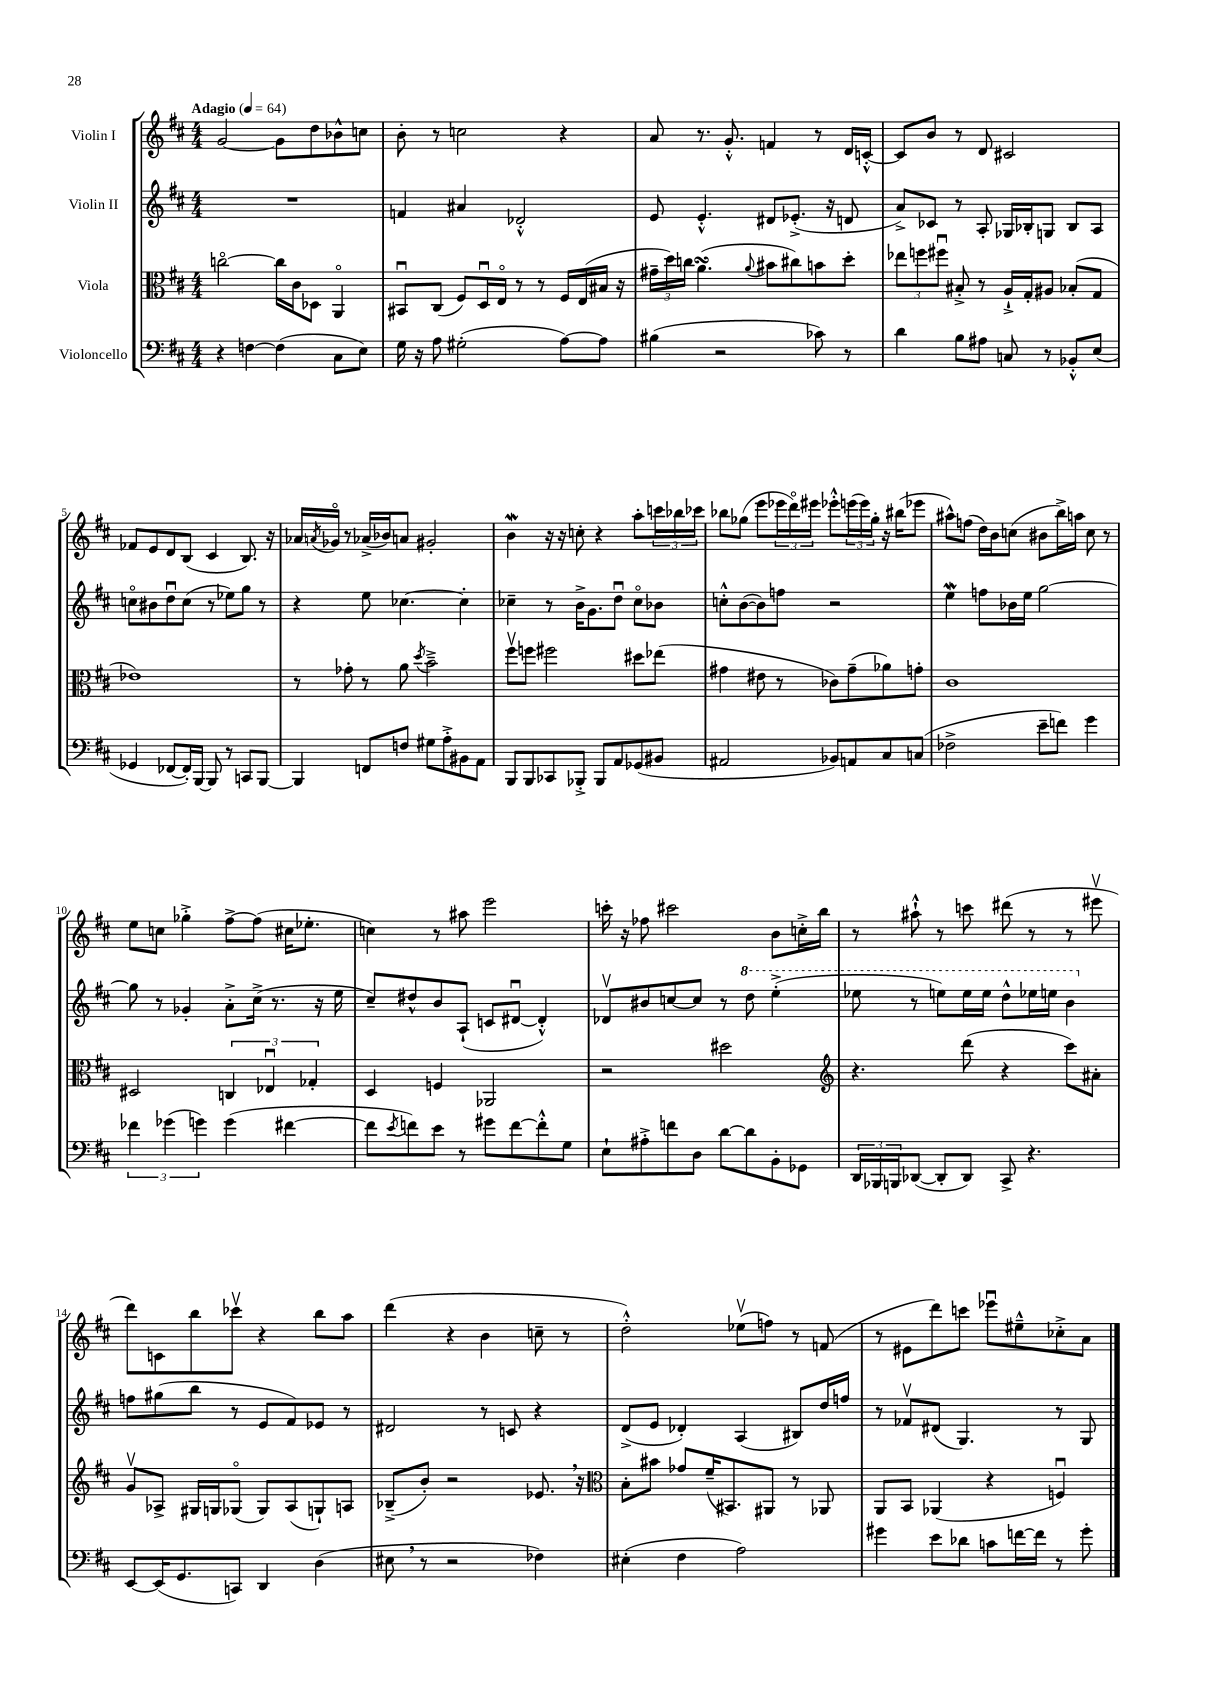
<<
\new StaffGroup <<
\new Staff = "s0" \with { instrumentName = "Violin I" } {
    \clef treble \key d \major \numericTimeSignature \time 4/4 \tempo "Adagio" 4 = 64
    g'2~ g'8 d''8 bes'8-^ c''8 |
    b'8-. r8 c''2 r4 |
    a'8 r8. g'8.-.-^ f'4 r8 d'16 c'16~-.-^ |
    c'8 b'8 r8 d'8 cis'2 |
    fes'8 e'8 d'8 b8( cis'4 b8.) r16 |
    aes'16 \acciaccatura { a'8 } ges'16\flageolet r8 aes'16->( bes'16) a'8 gis'2-. |
    b'4\mordent r16 r16 c''8-. r4 a''8-. \tuplet 3/2 { c'''16 bes''16 ces'''16 } |
    bes''8 ges''8( e'''8 \tuplet 3/2 { ees'''16 d'''16\flageolet) eis'''16 } ees'''8-.-^ \tuplet 3/2 { e'''16( e'''16) ges''16-. } r16 bis''16( ees'''8 |
    ais''8-^) f''8( d''16) b'16 c''8( bis'8 b''16->) a''16 c''8 r8 |
    e''8 c''8 ges''4-.-> fis''8~-> fis''8( cis''16 ees''8.-. |
    c''4) r8 ais''8 e'''2 |
    c'''16-. r16 fes''8 cis'''2 b'8 c''16-.-> b''16 |
    r8 ais''8-!-^ r8 c'''8 dis'''8( r8 r8 eis'''8\upbow |
    d'''8) c'8 b''8 ces'''8\upbow r4 b''8 a''8 |
    d'''4( r4 b'4 c''8-- r8 |
    d''2-.-^) ees''8\upbow( f''8) r8 f'8( |
    r8 eis'8 d'''8) c'''8 ees'''8\downbow eis''8---^ ces''8-.-> a'8 \bar "|." |
}
\new Staff = "s1" \with { instrumentName = "Violin II" } {
    \clef treble \key d \major \numericTimeSignature \time 4/4
    R1 |
    f'4 ais'4 des'2-.-^ |
    e'8 e'4.-.-^ dis'8 ees'8.-.->( r16 d'8 |
    a'8->) ces'8 r8 a8-. ges16 bes16-. g8 bes8 a8 |
    c''8\flageolet bis'8 d''8\downbow c''8( r8 ees''8) g''8 r8 |
    r4 e''8 ces''4.~ ces''4-. |
    ces''4-- r8 b'16-> g'8. d''8\downbow ces''8\flageolet bes'8 |
    c''8-.-^ b'8~( b'8) f''8 r2 |
    e''4\mordent f''8 bes'16 e''16 g''2~ |
    g''8 r8 ges'4-. a'8-.-> cis''16->( r8. r16 e''16 |
    cis''8--) dis''8-^ b'8 a8-!( c'8 dis'8~\downbow dis'4-.-^) |
    des'8\upbow bis'8 c''8~ c''8 r8 \ottava #1 d'''8 e'''4-.->( |
    ees'''8 r8 e'''8) e'''16 e'''16 d'''8-^ ees'''16 e'''16 b''4 \ottava #0 |
    f''8 gis''8( b''8 r8 e'8 fis'8) ees'8 r8 |
    dis'2 r8 c'8 r4 |
    d'8->( e'8 des'4-.) a4( bis8) d''16 f''16 |
    r8 fes'8\upbow dis'8( g4.) r8 g8 \bar "|." |
}
\new Staff = "s2" \with { instrumentName = "Viola" } {
    \clef alto \key d \major \numericTimeSignature \time 4/4
    c''2~\flageolet c''16 cis'16 des8 a,4\flageolet |
    bis,8\downbow cis8( fis8) d16\downbow e16\flageolet r8 r8 fis16 e16( bis16 r16 |
    \tuplet 3/2 { gis'16-- d''16) c''16 } a'4.\turn( \appoggiatura { a'8 } bis'8 cis''8) b'8 d''8-. |
    \tuplet 3/2 { ees''8 f''8 fis''8\downbow } bis8-.-> r8 a16-!-> g16-. ais8 bes8-.( g8 |
    ees'1) |
    r8 ges'8-. r8 a'8 \acciaccatura { d''8 } b'2---> |
    fis''8\upbow f''8 fis''2 dis''8 ees''8( |
    gis'4 eis'8 r8 ces'8) gis'8--( aes'8) g'8-. |
    cis'1 |
    dis2 \tuplet 3/2 { c4 ees4\downbow ges4-. } |
    d4 f4 aes,2 |
    r2 dis''2 |
    \clef treble r4. d'''8( r4 cis'''8) ais'8-. |
    g'8\upbow aes8-> gis16 g16 ges8\flageolet( ges8) aes8( g8-!) a8 |
    bes8--->( b'8-.) r2 ees'8. \breathe r16 |
    \clef alto b8-. bis'8 ges'8 fis'16--( bis,8.) ais,8 r8 aes,8 |
    a,8 b,8 aes,4( r4 f4\downbow) \bar "|." |
}
\new Staff = "s3" \with { instrumentName = "Violoncello" } {
    \clef bass \key d \major \numericTimeSignature \time 4/4
    r4 f4~ f4( cis8 e8) |
    g16 r16 a8 gis2-.( a8~) a8 |
    bis4( r2 ces'8) r8 |
    d'4 b8 ais8 c8 r8 bes,8-.-^ e8( |
    ges,4 fes,8~ fes,16-.) b,,16~ b,,8 r8 c,8 b,,8~ |
    b,,4 f,8 f8 gis8 a8-.-> bis,8 a,8 |
    b,,8 b,,8 ces,8 bes,,8-.-> bes,,8 a,8 ges,8( bis,8 |
    ais,2 bes,8) a,8 cis8 c8( |
    fes2-> e'8-- f'8) g'4 |
    \tuplet 3/2 { fes'4 ges'4( g'4) } g'4( fis'4~ |
    fis'8 \acciaccatura { e'8 } f'8) e'8 r8 gis'8 f'8~ f'8-.-^ g8 |
    e8-! ais8-.-> f'8 d8 d'8~ d'8 b,8-. ges,8 |
    \tuplet 3/2 { d,16 bes,,16 b,,16 } des,8~( des,8-. des,8) cis,8-> r4. |
    e,8~ e,16( g,8. c,8) d,4 d4( |
    eis8 \breathe r8 r2 fes4) |
    eis4-.( fis4 a2) |
    gis'4 e'8 des'8 c'8 f'16~ f'16 r8 gis'8-. \bar "|." |
}
>>
>>
